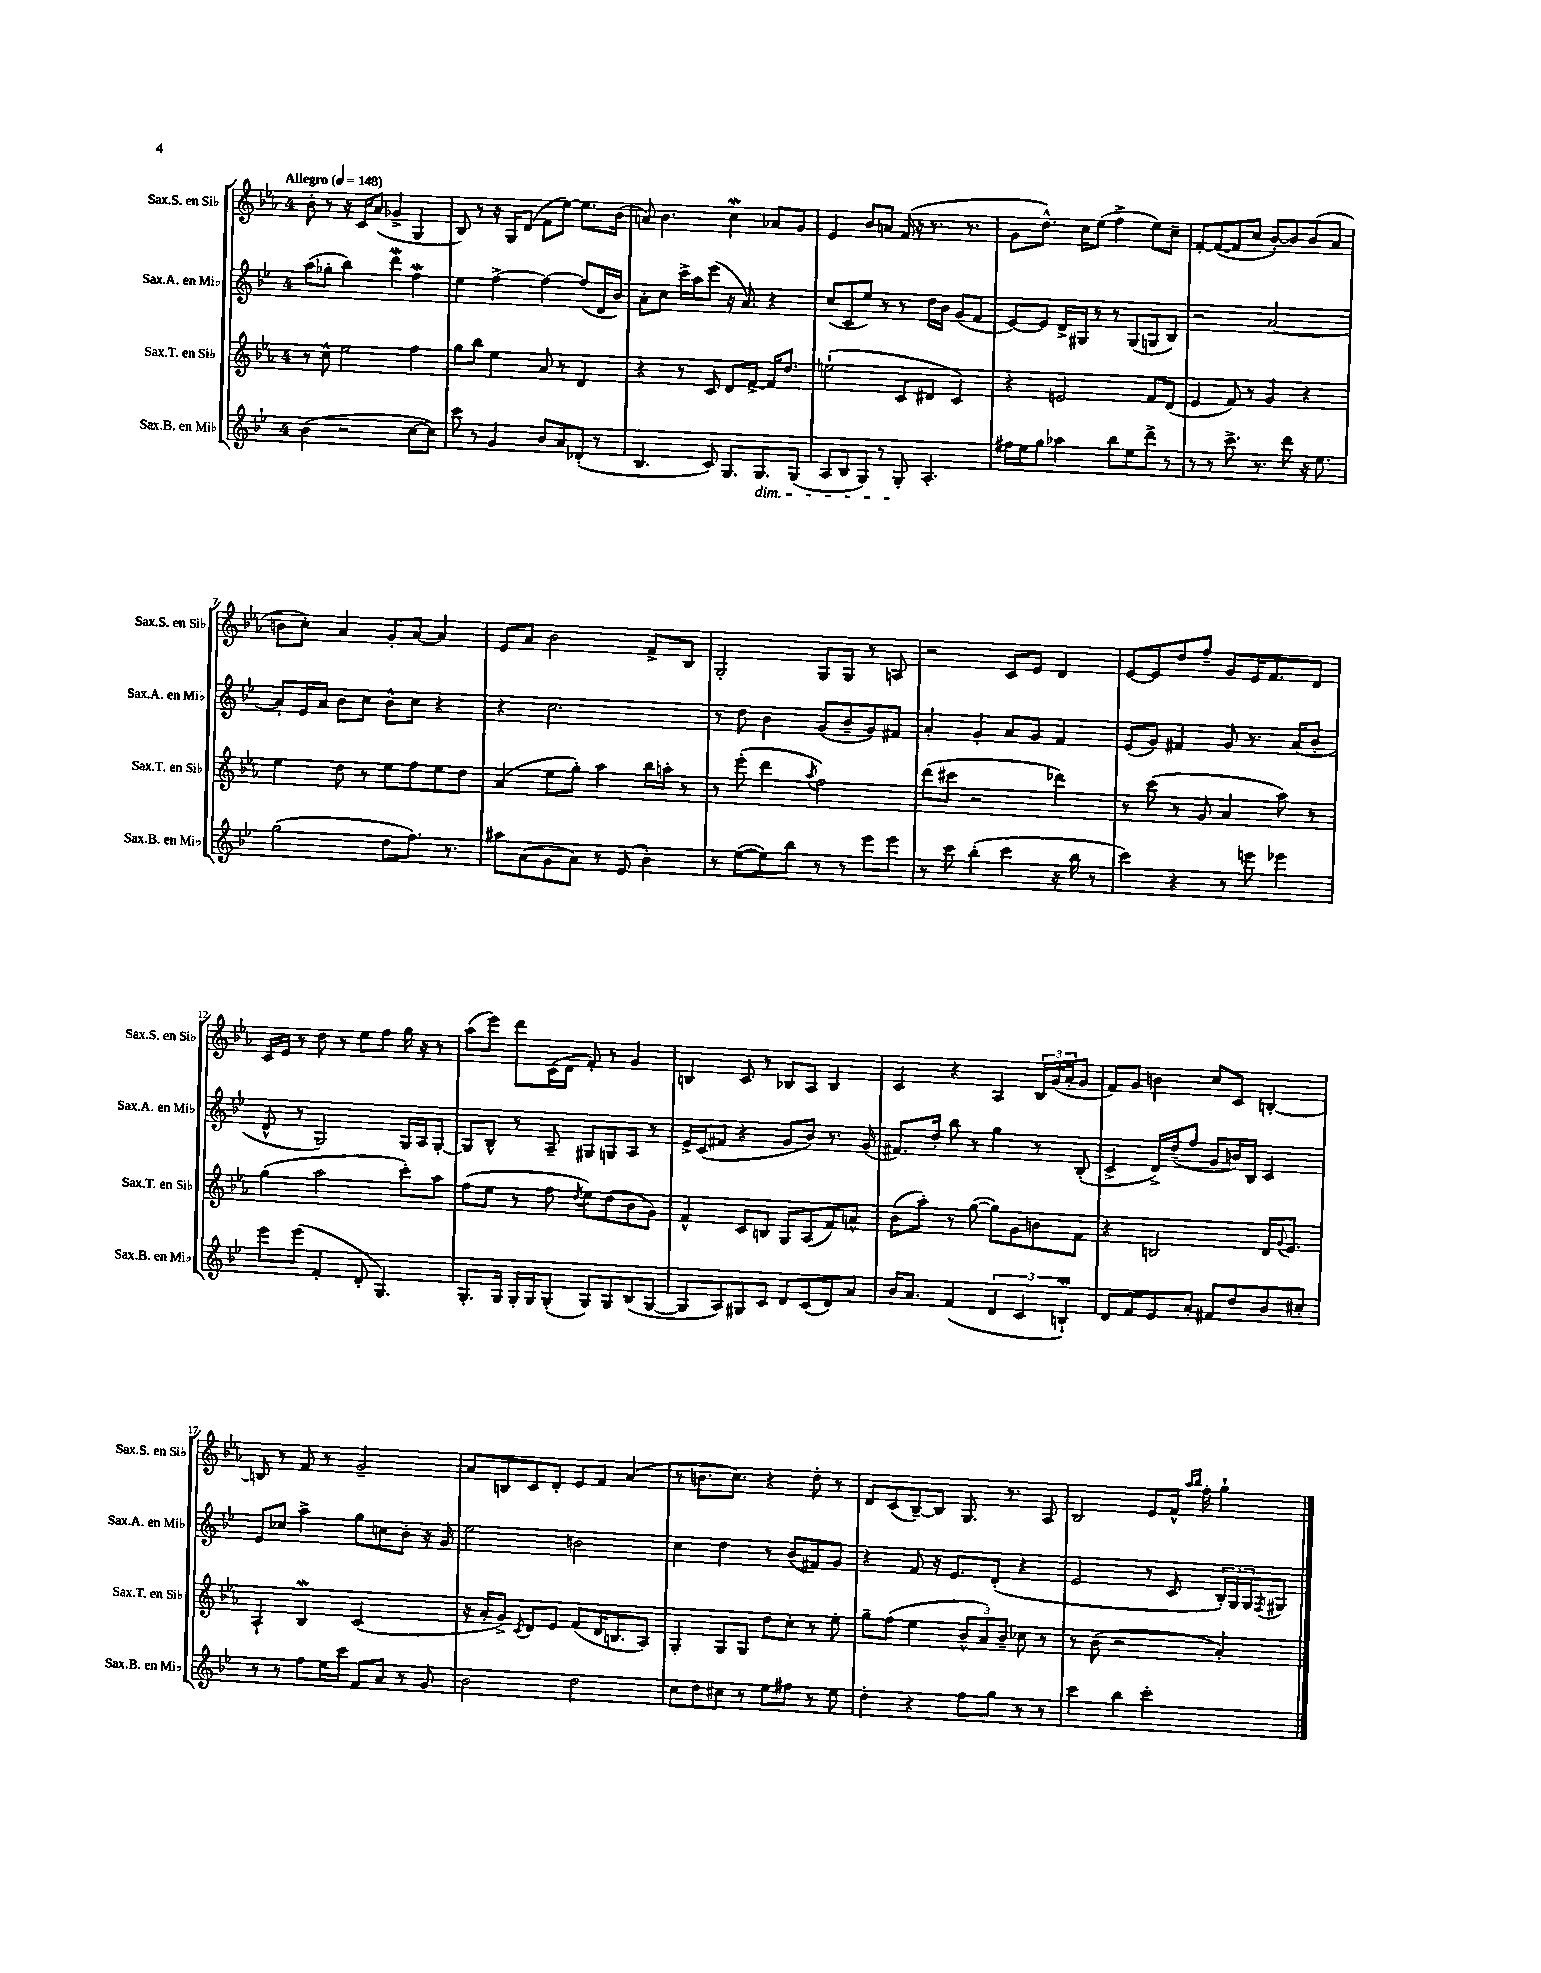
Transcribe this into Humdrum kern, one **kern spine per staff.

**kern	**kern	**kern	**kern
*staff4	*staff3	*staff2	*staff1
*clefG2	*clefG2	*clefG2	*clefG2
*k[b-e-]	*k[b-e-a-]	*k[b-e-]	*k[b-e-a-]
*M4/4	*M4/4	*M4/4	*M4/4
*MM148	*MM148	*MM148	*MM148
(4b-\	8r	(8aa\L	8b-'\
.	8cc^^\	8gg-'\J	8r
2r	2ee-\	4bb-\)	16r
.	.	.	16c/LK
.	.	.	(8a-/J
.	.	4ddd\	4g-^/
[8cc\L	4ff\	4ff\	4G/
8cc\]J)	.	.	.
=	=	=	=
8ccc\	8gg\L	4ee-\	8B-/)
8r	8bb-\J	.	8r
4g/	4ee-\	[4ff^\	16r
.	.	.	16G/LK
.	.	.	(8d/J
8b-/L	8a-/	4ff\_	8f\L
8a/	8r	.	[8ee-\J)
(8d-'/J	4d/	(8ff/]L	8.ee-\]L
8r	.	16d/L	.
.	.	16b-/JJ)	(16b-\Jk
=	=	=	=
4.B-/	4r	8a'\L	8a/)
.	.	8cc\J	4.b-\
.	8r	16ccc^\LL	.
.	.	16aa\J	.
8c/)	8c/	(8eee-\J	.
8.G/L	8d/L	16r	4cc\
.	.	8.a/)	.
.	[8f^/J	.	.
8.G/	.	.	.
.	16f/]LK	4r	8a-/L
.	8.dd/J	.	.
(8G/J	.	.	8g/J
=	=	=	=
8A/L	(2ee`\	(8cc/L	4e-/
8B-/	.	8c/	.
8G/J)	.	8ee-/J)	8b-/L
8r	.	8r	8a/J
8G'/	8c/L	8r	(16f/
.	.	.	16r
4.A'/	8d#/J	16dd\LL	8.r
.	.	16b-\JJ	.
.	4c/)	(8g/L	.
.	.	.	8.r
.	.	8f/J	.
=	=	=	=
16ff#\LL	4r	[8e-/L)	8g\L
16ee-\J	.	.	.
8gg\J	.	8e-/]J	8.dd^^\J)
4aa-\	2e/	16d^/LL	.
.	.	16G#/JJ	16cc\LK
.	.	8r	(8ee-\J
8bb-\L	.	8r	4ff^\
8ee-\	.	(8G#/L	.
8ddd^\J	8f/L	8G/	8ee-\L)
8r	(8d/J	8B-/J)	8cc~\J
=	=	=	=
8r	4e-/	2r	[8f'/L
8r	.	.	(8f/_
8.ccc^\	8f/)	.	8f/]
.	8r	.	8cc/J
8.r	.	.	.
.	4g/	[2a/	[8b-'/L)
8ddd\	.	.	8b-/]
16r	4r	.	(8b-/
8.ee-\	.	.	.
.	.	.	8a-/J
=	=	=	=
(2gg\	4ee-\	8a'/]L	8b\L
.	.	16e-/L	8cc'\J)
.	.	16a/JJ	.
.	8dd\	8b-\L	4a-/
.	8r	8cc\J	.
8dd\L	8ee-\L	8b-^^\L	8g'/L
8.ff\J)	8ff\	8cc\J	[8a-/J
.	8ee-\	4r	4a-/]
8.r	.	.	.
.	8dd\J	.	.
=	=	=	=
8aa#\L	(4a-/	4r	8e-/L
(8a\	.	.	8a-/J
8g\	8ee-\L	2.cc\	2b-\
8a\J)	8gg'\J)	.	.
8r	4aa-\	.	.
(8e-/	.	.	.
4b-'\)	16bb-\LL	.	8f^/L
.	16aa'\JJ	.	.
.	8r	.	8B-/J
=	=	=	=
8r	8r	8r	2G'/
([8ee-\L	(8eee-'\	8dd\	.
8ee-\])	4ddd\	4b-\	.
8bb-\J	.	.	.
.	8qaa-/	.	.
8r	2ff\)	(8g/L	8G/L
8r	.	8b-~/	8G/J
8eee-\L	.	8g/)	8r
8eee-\J	.	8f#/J	8A/
=	=	=	=
8r	(8ddd\L	4a'/	2r
8ccc\	8ccc#\J	.	.
(4bb-'\	2r	4g'/	.
4ccc\	.	8a/L	8c/L
.	.	8g/J	8e-/J
16r	4ddd-\)	4f/	4d/
16bb-\	.	.	.
8r	.	.	.
=	=	=	=
4ccc\)	8r	(8e-/L	[8e-/L
.	(8ccc\	8g/J)	8e-/]
4r	8r	4f#/	8dd/
.	8g/	.	8ff~/J
8r	4a-/	8g/	8g/L
8eee\	.	8.r	16e-/K
.	.	.	8.f/
4eee-\	8aa-\)	.	.
.	.	(16a/LK	.
.	8r	8b-'/J	8d/J
=	=	=	=
8eee-\L	(4gg\	8d^^/	16c/LL
.	.	.	16e-/JJ
(8eee-\J	.	8r	8r
4f'/	2aa-\	2G/)	8dd\
.	.	.	8r
8d'/	.	.	8ee-\L
4.G/)	.	.	8ff\J
.	8ccc'\L)	16G/LL	16gg\
.	.	16A/J	16r
.	8aa-\J	[8G'/J	8r
=	=	=	=
8.G'/L	(8ff\L	8G/]L	(8aa-\L
.	8ee-\J	8B-^^/J	8eee-\J)
16G/Jk	.	.	.
16G'/LL	8r	8r	8ddd\L
16G/J	.	.	.
(8G'/J	8ff\	8A~/	(16c\L
.	.	.	16d\JJ
.	8qdd/	.	.
8G/L)	8ee-\L)	8G#/L	8f'/)
8G/	(8dd\	8G/	8r
(8B-/	8b-\	8A/J	4g/
[8G/J	8g\J)	8r	.
=	=	=	=
8G/]L	4f^^/	16e-^/LL	4B/
.	.	(16c/J	.
8A/)	.	8f#/J	.
8G#/	8c/L	4r	8c/
8c/J	8B/J	.	8r
8d/L	8G/L	8g/L	8B-/L
(8c/	(8A-/	8b-/J)	8A-/J
8d/)	8f/)	8.r	4B-/
8a/J	8a^^/J	.	.
.	.	(16g/	.
=	=	=	=
16b-/LK	(8b-\L	8.f#/L)	4c/
8.a/J	.	.	.
.	8aa-'\J)	.	.
.	.	16dd'/Jk	.
(4f/	8r	8bb-\	4r
.	([8gg\	8r	.
6d/	8gg\]L)	4gg\	4A-/
.	8g\	.	.
6c/	.	.	.
.	8b\	8r	24B-/LL
.	.	.	(24g/
6B`/)	.	.	24a-'/J
.	8f\J	(8B-'/	8g/J
=	=	=	=
8d/L	4r	4c^/	8f/L)
8f/	.	.	8g/J
8e-/	2B/	16d^/LL)	4b\
.	.	(16dd~/J	.
8a'/J	.	8ff/J	.
8f#/L	.	8g/L	8cc/L
8dd/	.	16b/L)	8c/J
.	.	16B-/JJ	.
8b-/	16d/LK	4c/	[4B'/
.	8qqg/	.	.
.	8.e-/J	.	.
8cc#'/J	.	.	.
=	=	=	=
8r	4A-`/	8e-/L	8B/]
8r	.	8cc-/J	8r
8ff\L	4B-/	4aa^\	8f/
16ee-\L	.	.	8r
16ccc\JJ	.	.	.
8f/L	(2c/	8gg\L	2g~/
8a/J	.	8cc\	.
8r	.	8b-'\J	.
8g/	.	16r	.
.	.	16g/	.
=	=	=	=
2b-\	16r	2ee-\	8a-/L
.	16a-'/LK	.	.
.	8g^/J)	.	8B/
.	8qc/	.	.
.	8d/L	.	8c/
.	8e-/J	.	8d'/J
2dd\	(8f/L	2b\	8e-/L
.	16d/K	.	8f/J
.	8.B/	.	.
.	.	.	(4a-/
.	8A-/J)	.	.
=	=	=	=
8cc\L	4G'/	4cc\	8r
8dd\	.	.	8.b\L
8cc#\J	8G/L	4dd\	.
.	.	.	8.cc\J)
8r	8G/J	.	.
8ee-\L	8dd\L	8r	4r
8ff#\J	8cc'\J	(8b-/L	.
8r	8r	8f#/)	8dd'\
8ee-\	8ee-'\	8g/J	8r
=	=	=	=
4dd'\	8gg~\L	4r	8d/L
.	(8ff\J	.	(8c/
4r	4ee-\	8f/	[8B-~/)
.	.	16r	8B-/]J
.	.	8.e-/L	.
8ff\L	12b-^^/L	.	8.G/
.	12a-/)	.	.
8gg\J	.	(8d'/J	.
.	12b-~/J	.	.
.	.	.	8.r
8r	8cc-\	4r	.
8r	8r	.	8A-/
=	=	=	=
4ccc\	8r	2e-/	2B-/
.	(8b-\	.	.
4bb-\	2r	.	.
2ccc'\	.	8r	8e-/L
.	.	8c/	16f^^/Jk
.	.	.	16qqaa-/LL
.	.	.	16qqbb-/JJ
.	.	.	16ff'\
.	4a-'/)	24B-'/LL)	4gg`\
.	.	24G/	.
.	.	24G/J	.
.	.	8qF/	.
.	.	8G#/J	.
==	==	==	==
*-	*-	*-	*-
